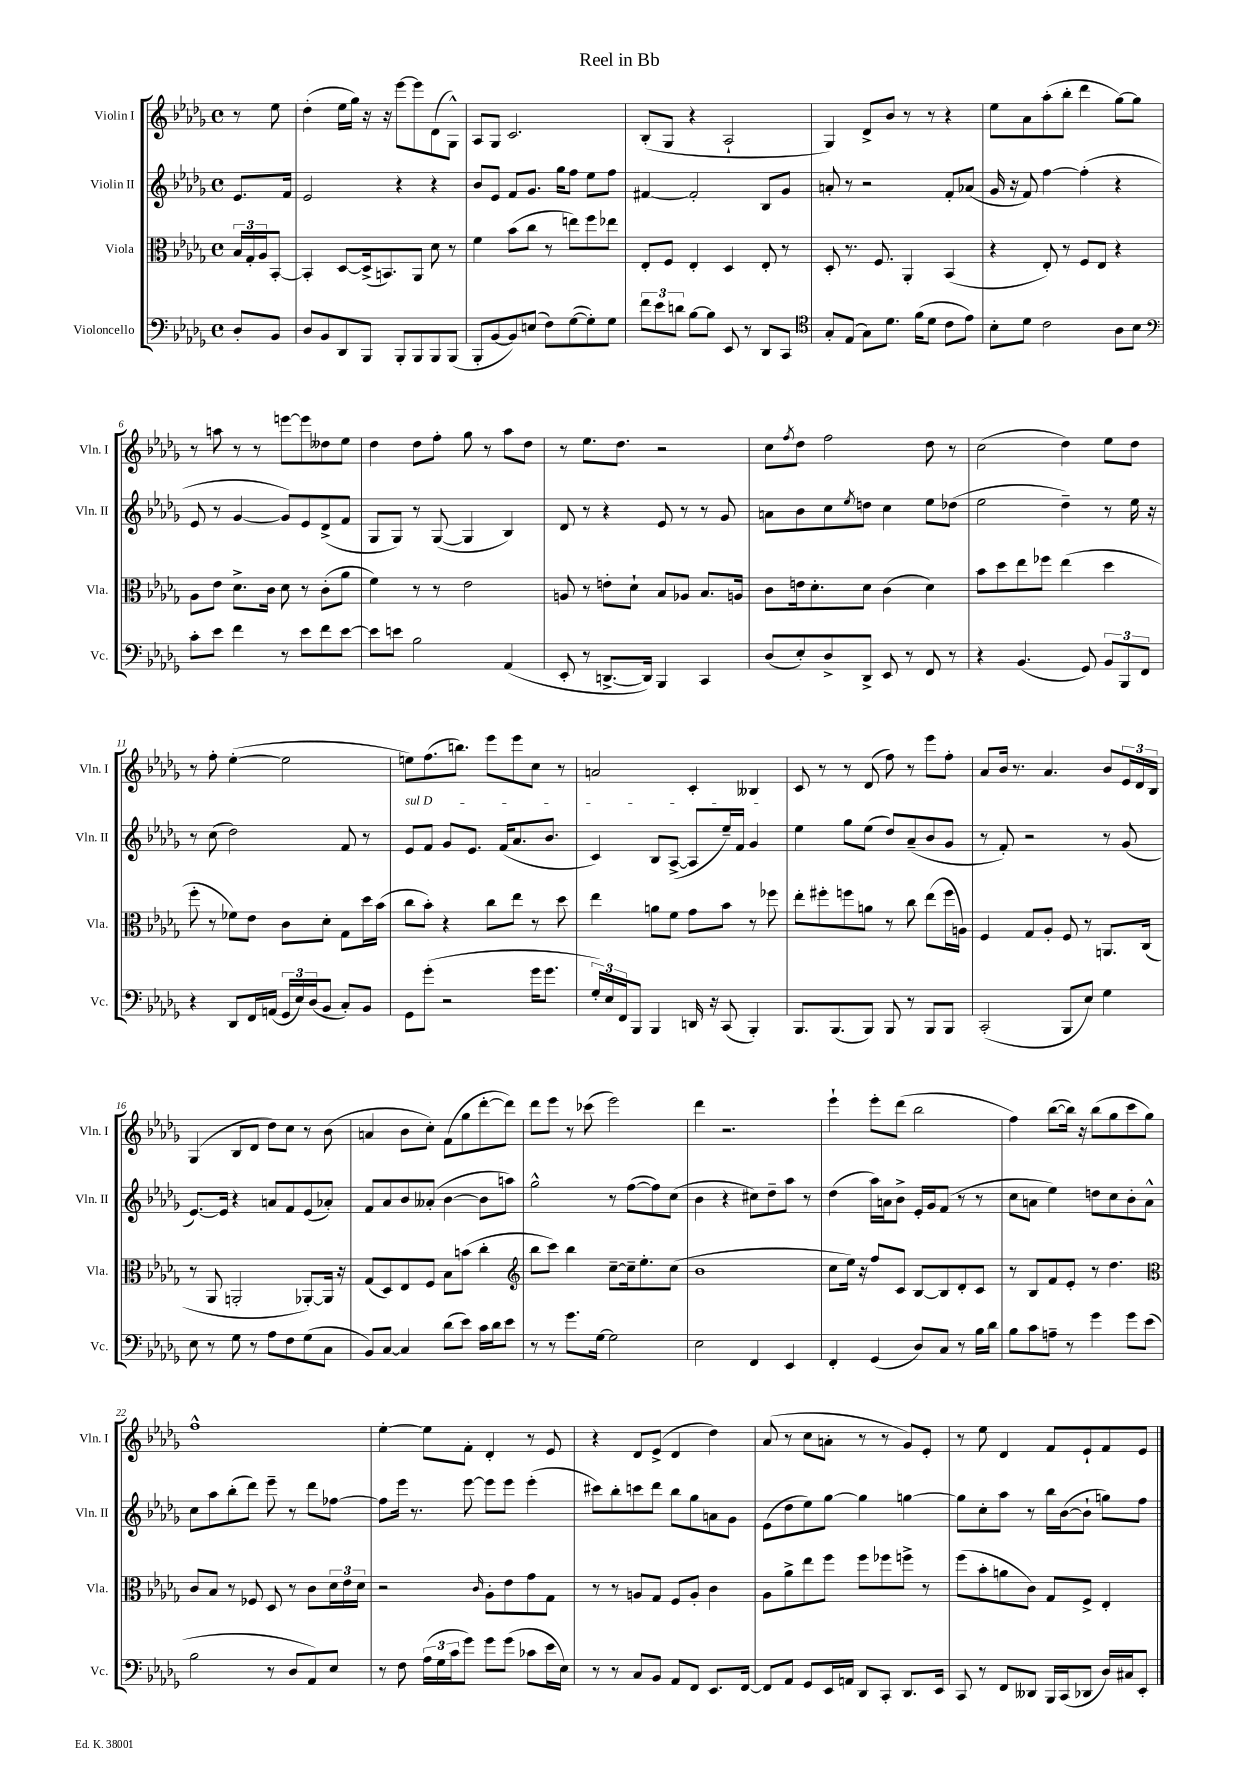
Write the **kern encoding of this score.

**kern	**kern	**kern	**kern
*staff4	*staff3	*staff2	*staff1
*clefF4	*clefC3	*clefG2	*clefG2
*k[b-e-a-d-g-]	*k[b-e-a-d-g-]	*k[b-e-a-d-g-]	*k[b-e-a-d-g-]
*M4/4	*M4/4	*M4/4	*M4/4
*met(c)	*met(c)	*met(c)	*met(c)
8D-'	24B-	8.e-	8r
.	24G-'	.	.
.	24A-	.	.
8BB-	[8BB-'	.	8ee-
.	.	16f	.
=	=	=	=
8D-	4BB-']	2e-	(4dd-'
8BB-	.	.	.
8DD-	[8D-	.	16ee-
.	.	.	16gg-)
8BBB-	(16D-^]	.	16r
.	8.BB)	.	16r
8BBB-'	.	4r	[8eee-
8BBB-	8AA-	.	8eee-]
8BBB-	8d-	4r	(8d-
(8BBB-	8r	.	8G-^^)
=	=	=	=
8BBB-'	4f	8b-	8A-
[8BB-	.	8e-	8G-
8BB-])	(8b-	8f	2.c
(8E	8cc	8.g-	.
8F)	8r	.	.
.	.	16gg-	.
([8G-	8ee)	8ff	.
8G-'])	8ff	8ee-	.
8G-	8ee-	8ff	.
=	=	=	=
12f	8E-'	[4f#	(8B-'
12e-	.	.	.
.	8F	.	8G-
12d	.	.	.
[8B-	4E-'	2f#']	4r
8B-]	.	.	.
8EE-	4D-	.	2A-`
8r	.	.	.
8DD-	8E-'	8B-	.
8CC	8r	8g-	.
=	=	=	=
*clefC4	*	*	*
8G-'	8D-'	8a'	4G-)
(8E-	8.r	8r	.
8G-)	.	2r	8d-^
.	8.F	.	.
8.d-	.	.	8b-
.	4AA-'	.	8r
(16f	.	.	.
8d-	.	.	8r
8c	(4BB-	8f'	4r
8e-)	.	(8a-	.
=	=	=	=
8B-'	4r	16g-	8ee-
.	.	16r	.
8d-	.	8f)	8a-
2c	8E-')	[4ff	(8aa-'
.	8r	.	8bb-'
.	8F	(4ff']	4ddd-
.	8E-	.	.
8A-	4r	4r	[8gg-)
8B-	.	.	8gg-]
=	=	=	=
*clefF4	*	*	*
8c'	8A-	8e-	8r
8e-	8e-	8r	8aa
4f	8.d-^	[4g-	8r
.	.	.	8r
.	16c	.	.
8r	8d-	8g-])	[8eee
8e-	8r	8e-	8eee]
8f	(8c'	(8d-^	8dd--
[8e-	8a-	8f	8ee-
=	=	=	=
8e-]	4f)	8G-	4dd-
8e	.	8G-)	.
2B-	8r	8r	8dd-
.	8r	([8G-	8ff'
.	2e-	4G-]	8gg-
.	.	.	8r
(4AA-	.	4B-)	8aa-
.	.	.	8dd-
=	=	=	=
8EE-'	8A	8d-	8r
8r	8r	8r	8.ee-
[8.DD^	8e'	4r	.
.	.	.	8.dd-
.	8d-`	.	.
16DD])	.	.	.
4BBB-	8B-	8e-	2r
.	8A-	8r	.
4CC	8.B-	8r	.
.	.	8g-	.
.	16A	.	.
=	=	=	=
(8D-	8c	8a	8cc
.	.	.	8qff
8E-')	16e	8b-	8dd-
.	8.d-'	.	.
8D-^	.	8cc	2ff
.	.	8qee-	.
8DD-^	8d-	8dd	.
8EE-	(4c	4cc	.
8r	.	.	.
8FF	4d-)	8ee-	8dd-
8r	.	(8dd-	8r
=	=	=	=
4r	8b-	2ee-	(2cc
.	8dd-	.	.
(4.BB-	8ee-	.	.
.	8ff-	.	.
.	(4ee-	4dd-~)	4dd-)
8GG-)	.	.	.
12BB-	4dd-	8r	8ee-
12BBB-	.	.	.
.	.	16ee-	8dd-
12FF	.	.	.
.	.	16r	.
=	=	=	=
4r	8ff'	8r	8r
.	8r	(8cc	8ff'
8DD-	8f-)	2dd-)	([4ee-'
16FF	8e-	.	.
(16AA	.	.	.
24GG-	8c	.	2ee-]
24E-)	.	.	.
(24D-	.	.	.
8BB-	8d-'	.	.
8C')	8G-	8f	.
8BB-	16dd-	8r	.
.	(16b-	.	.
=	=	=	=
8GG-	8cc	8e-	8ee)
(8g-'	8b-')	8f	(8.ff
2r	4r	8g-	.
.	.	.	8.bb)
.	.	8.e-	.
.	8cc	.	8eee-
.	.	(16f	.
.	8ee-	8.a-	8eee-
16g-	8r	.	8cc
8.g-	.	8.b-	.
.	8dd-	.	8r
=	=	=	=
24G-')	4ee-	4c)	2a
24E-	.	.	.
24FF	.	.	.
8BBB-	.	.	.
4BBB-	8a	8B-	.
.	8f	([8A-^	.
16DD	8g-	8A-]	4c'
16r	.	.	.
(8CC	8b-	16ee-~)	.
.	.	16f	.
4BBB-')	8r	4g-	4B--
.	8ff-	.	.
=	=	=	=
8.BBB-	8ee-'	4ee-	8c
.	8ff#'	.	8r
(8.BBB-	.	.	.
.	8ff	8gg-	8r
8BBB-)	8a	(8ee-	(8d-
8BBB-	8r	8dd-)	8ff)
8r	8cc	(8a-~	8r
8BBB-	(8ee-	8b-	8eee-
8BBB-	16ff	8g-	8ff'
.	16A)	.	.
=	=	=	=
(2CC'	4F	8r	8a-
.	.	8f')	16b-
.	.	.	8.r
.	8G-	2r	.
.	8A-'	.	4.a-
8BBB-	8F	.	.
8E-)	8r	.	.
4G-	8.AA	8r	8b-
.	.	(8g-	24e-
.	.	.	24d-
.	(16C	.	.
.	.	.	24B-
=	=	=	=
8E-	8r	[8.e-)	(4G-
8r	8AA-	.	.
.	.	16e-]	.
8G-	2AA'	4r	8B-
8r	.	.	8d-
8A-	.	8a	8dd-)
8F	.	8f	8cc
(8G-	[8AA-')	(8e-	8r
8C	16AA-]	8a-')	(8b-
.	16r	.	.
=	=	=	=
8BB-)	(8G-	8f	4a
[8C	8D-)	8a-	.
4C]	8E-	8b-	8b-
.	8F	(8a--'	8cc')
(8d-	8B-	[4b-	(8f
8e-)	(8b	.	8gg-
16c	4cc'	8b-]	[8ddd-'
16d-	.	.	.
8e-	.	8aa)	8ddd-])
=	=	=	=
*	*clefG2	*	*
8r	8bb-	2gg-^^	8ddd-
8r	8ccc)	.	8eee-
8.g-	4bb-	.	8r
.	.	.	(8ccc-
[16G-	.	.	.
2G-]	[8cc~	8r	2eee-)
.	16cc~]	([8ff	.
.	8.ee-'	.	.
.	.	8ff])	.
.	(8cc	(8cc	.
=	=	=	=
2E-	1b-	4b-	4ddd-
.	.	4r	2.r
4FF	.	8cc#)	.
.	.	8dd-~	.
4EE-	.	8aa-	.
.	.	8r	.
=	=	=	=
4FF'	8cc	(4dd-	4eee-`
.	16ee-)	.	.
.	16r	.	.
(4GG-	8ff	16aa-)	8eee-'
.	.	16a	.
.	8c	8b-^	(8ddd-
8D-)	[8B-	16e-'	2bb-
.	.	16g-	.
8C	8B-]	(8f	.
8r	8d-'	8r	.
16B-	8c	8r	.
16d-	.	.	.
=	=	=	=
8B-	8r	8cc	4ff)
8c	8B-	8a	.
8A~	8f	4ee-)	([8bb-
8r	8e-'	.	16bb-])
.	.	.	16r
4g-	8r	8dd	(8bb-
.	4.dd-	8cc	8gg-
8g-	.	8b-'	8ccc
(8e-	.	8a^^	8gg-)
=	=	=	=
*	*clefC3	*	*
2B-	8c	8cc	1ff^^
.	8B-	8aa-	.
.	8r	(8bb-'	.
.	8F-	8ddd-)	.
8r	8D-	8eee-~	.
8D-	8r	8r	.
8AA-)	8c	8ddd-	.
8E-	24d-	[8ff-	.
.	24e-	.	.
.	24d-	.	.
=	=	=	=
8r	2r	8ff-]	[4ee-'
8F	.	16eee-	.
.	.	8.r	.
(24A-	.	.	8ee-]
24G-	.	.	.
24c	.	.	.
8g-)	.	[8eee-	8f'
.	16qqc	.	.
8g-	8A-'	8eee-]	4d-'
(8g-	8e-	8eee-	.
8c-	8g-	(4eee-'	8r
16e-	8G-	.	8e-
16E-)	.	.	.
=	=	=	=
8r	8r	8ccc#)	4r
8r	8r	8bb-'	.
8C	8A	8ccc	8d-
8BB-	8G-	8ddd-	(8e-^
8AA-	8F	8bb-	4d-
8FF	8A'	8gg-	.
8.EE-	4c	8a	4dd-)
.	.	8g-	.
[16FF	.	.	.
=	=	=	=
8FF]	8A-	(8e-	(8a-
8AA-	8a-^	8dd-	8r
8GG-	8ee-	8ee-)	8cc
16EE-	8ff	[8gg-	8a'
16AA	.	.	.
8DD-	8ff	4gg-]	8r
8CC'	8ff-	.	8r
8.DD-	8ff^	[4gg	8g-)
.	8r	.	8e-'
16EE-	.	.	.
=	=	=	=
8CC	(8ff	8gg]	8r
8r	8b-'	8cc'	8ee-
8FF	8a	8aa-	4d-
8DD--	8c)	8r	.
16BBB-	8G-	16bb-	8f
(16CC	.	([16b-	.
8DD-	8F^	8b-`]	8e-`
16D-)	4E-'	8gg)	8f
16C#	.	.	.
8EE-'	.	8ff	8e-
==	==	==	==
*-	*-	*-	*-
